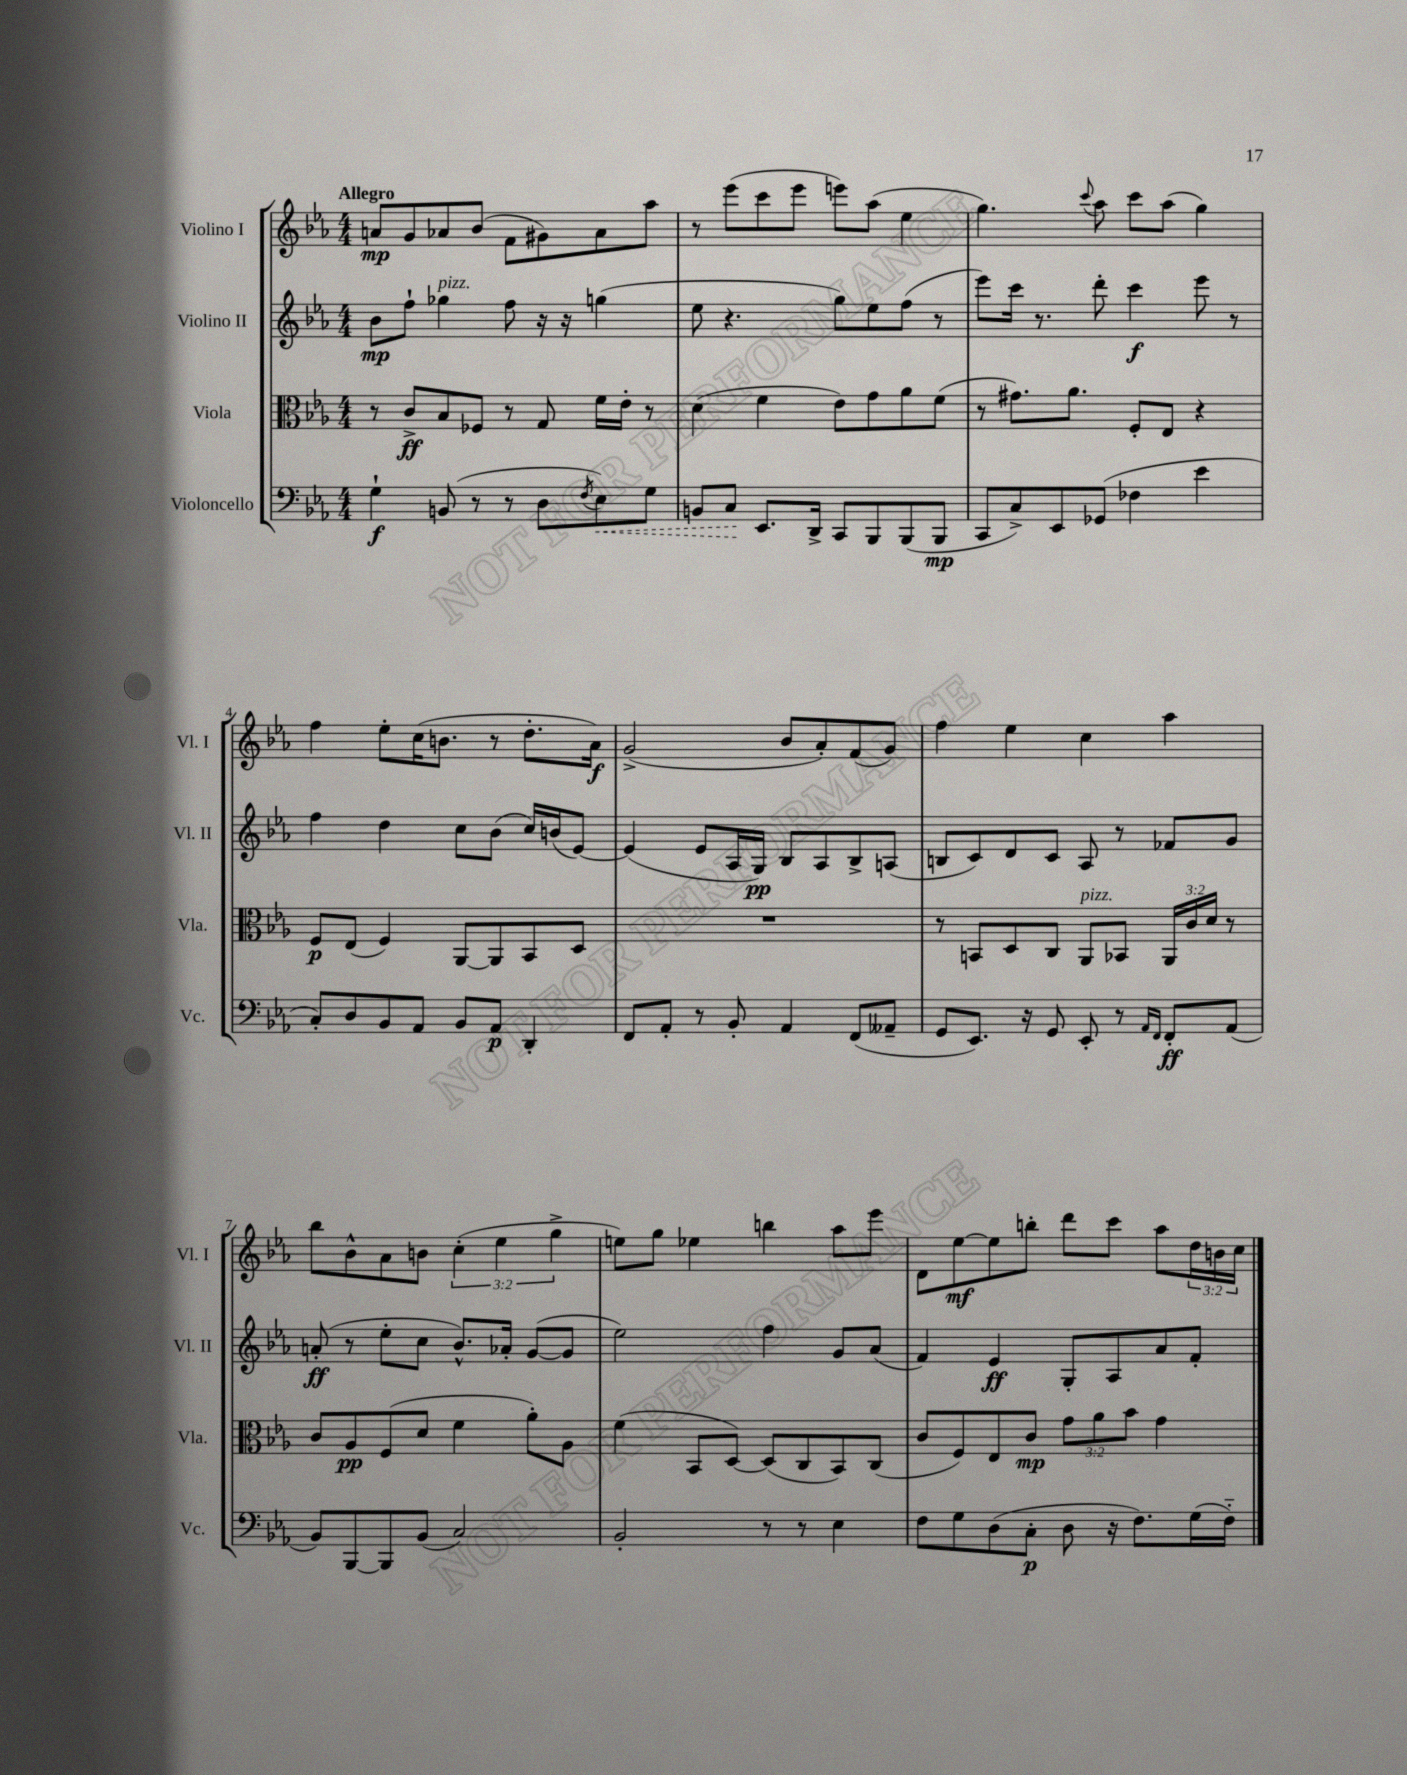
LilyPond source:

<<
\new StaffGroup <<
\new Staff = "s0" \with { instrumentName = "Violino I" shortInstrumentName = "Vl. I" } {
    \clef treble \key ees \major \numericTimeSignature \time 4/4 \override Staff.TupletNumber.text = #tuplet-number::calc-fraction-text \tempo "Allegro"
    a'8\mp g'8 aes'8 bes'8( f'8 gis'8) aes'8 aes''8 |
    r8 ees'''8( c'''8 ees'''8 e'''8) aes''8( ees''4 |
    g''4.) \appoggiatura { c'''8 } aes''8 c'''8 aes''8( g''4) |
    f''4 ees''8-. c''16( b'8. r8 d''8.-. aes'16\f) |
    g'2->( bes'8 aes'8-.) f'8( g'8) |
    f''4 ees''4 c''4 aes''4 |
    bes''8 bes'8-^ aes'8 b'8 \tuplet 3/2 { c''4-.( ees''4 g''4-> } |
    e''8) g''8 ees''4 b''4 aes''8 ees'''8 |
    d'8 ees''8~\mf ees''8 b''8-. d'''8 c'''8 aes''8 \tuplet 3/2 { d''16 b'16 c''16 } \bar "|." |
}
\new Staff = "s1" \with { instrumentName = "Violino II" shortInstrumentName = "Vl. II" } {
    \clef treble \key ees \major \numericTimeSignature \time 4/4
    bes'8\mp f''8-! ges''4^\markup { \italic "pizz." } f''8 r16 r16 g''4( |
    ees''8 r4. g''8) ees''8 f''8( r8 |
    ees'''8) c'''16 r8. d'''8-. c'''4\f ees'''8 r8 |
    f''4 d''4 c''8 bes'8( c''16) b'16( ees'8~) |
    ees'4( ees'8 aes16 g16\pp) bes8 aes8 bes8-> a8( |
    b8 c'8) d'8 c'8 aes8 r8 fes'8 g'8 |
    a'8-.\ff( r8 ees''8-. c''8 bes'8.-^) aes'16-. g'8~( g'8 |
    ees''2) f''4 g'8 aes'8( |
    f'4) ees'4\ff g8-. aes8 aes'8 f'8-. \bar "|." |
}
\new Staff = "s2" \with { instrumentName = "Viola" shortInstrumentName = "Vla." } {
    \clef alto \key ees \major \numericTimeSignature \time 4/4 \override Staff.TupletNumber.text = #tuplet-number::calc-fraction-text
    r8 c'8->\ff bes8 fes8 r8 g8 f'16 ees'16-. r8 |
    d'4( f'4 ees'8) g'8 aes'8 f'8( |
    r8 gis'8.) aes'8. f8-. ees8 r4 |
    f8\p ees8( f4) aes,8~ aes,8 bes,8 d8 |
    R1 |
    r8 b,8 d8 c8 aes,8^\markup { \italic "pizz." } bes,8 \tuplet 3/2 { aes,16 c'16 d'16 } r8 |
    c'8 aes8\pp f8( d'8 f'4 aes'8-.) aes8 |
    f'4( bes,8 d8~) d8( c8 bes,8) c8( |
    c'8 f8) ees8 c'8\mp \tuplet 3/2 { g'8 aes'8 bes'8 } g'4 \bar "|." |
}
\new Staff = "s3" \with { instrumentName = "Violoncello" shortInstrumentName = "Vc." } {
    \clef bass \key ees \major \numericTimeSignature \time 4/4
    g4-!\f b,8( r8 r8 d8 \acciaccatura { f8 } \once \override Hairpin.style = #'dashed-line ees8\<) g8 |
    b,8 c8\! ees,8. d,16-> c,8 bes,,8 bes,,8( bes,,8\mp |
    c,8 c8->) ees,8 ges,8( fes4 ees'4 |
    c8-.) d8 bes,8 aes,8 bes,8 aes,8\p d,4-. |
    f,8 aes,8-. r8 bes,8-. aes,4 f,8( aeses,8-- |
    g,8 ees,8.) r16 g,8 ees,8-. r8 \grace { aes,16 f,16 } f,8-.\ff aes,8( |
    bes,8) bes,,8~ bes,,8 bes,8( c2) |
    bes,2-. r8 r8 ees4 |
    f8 g8 d8( c8-.\p d8 r16 f8.) g16( f16-_) \bar "|." |
}
>>
>>
